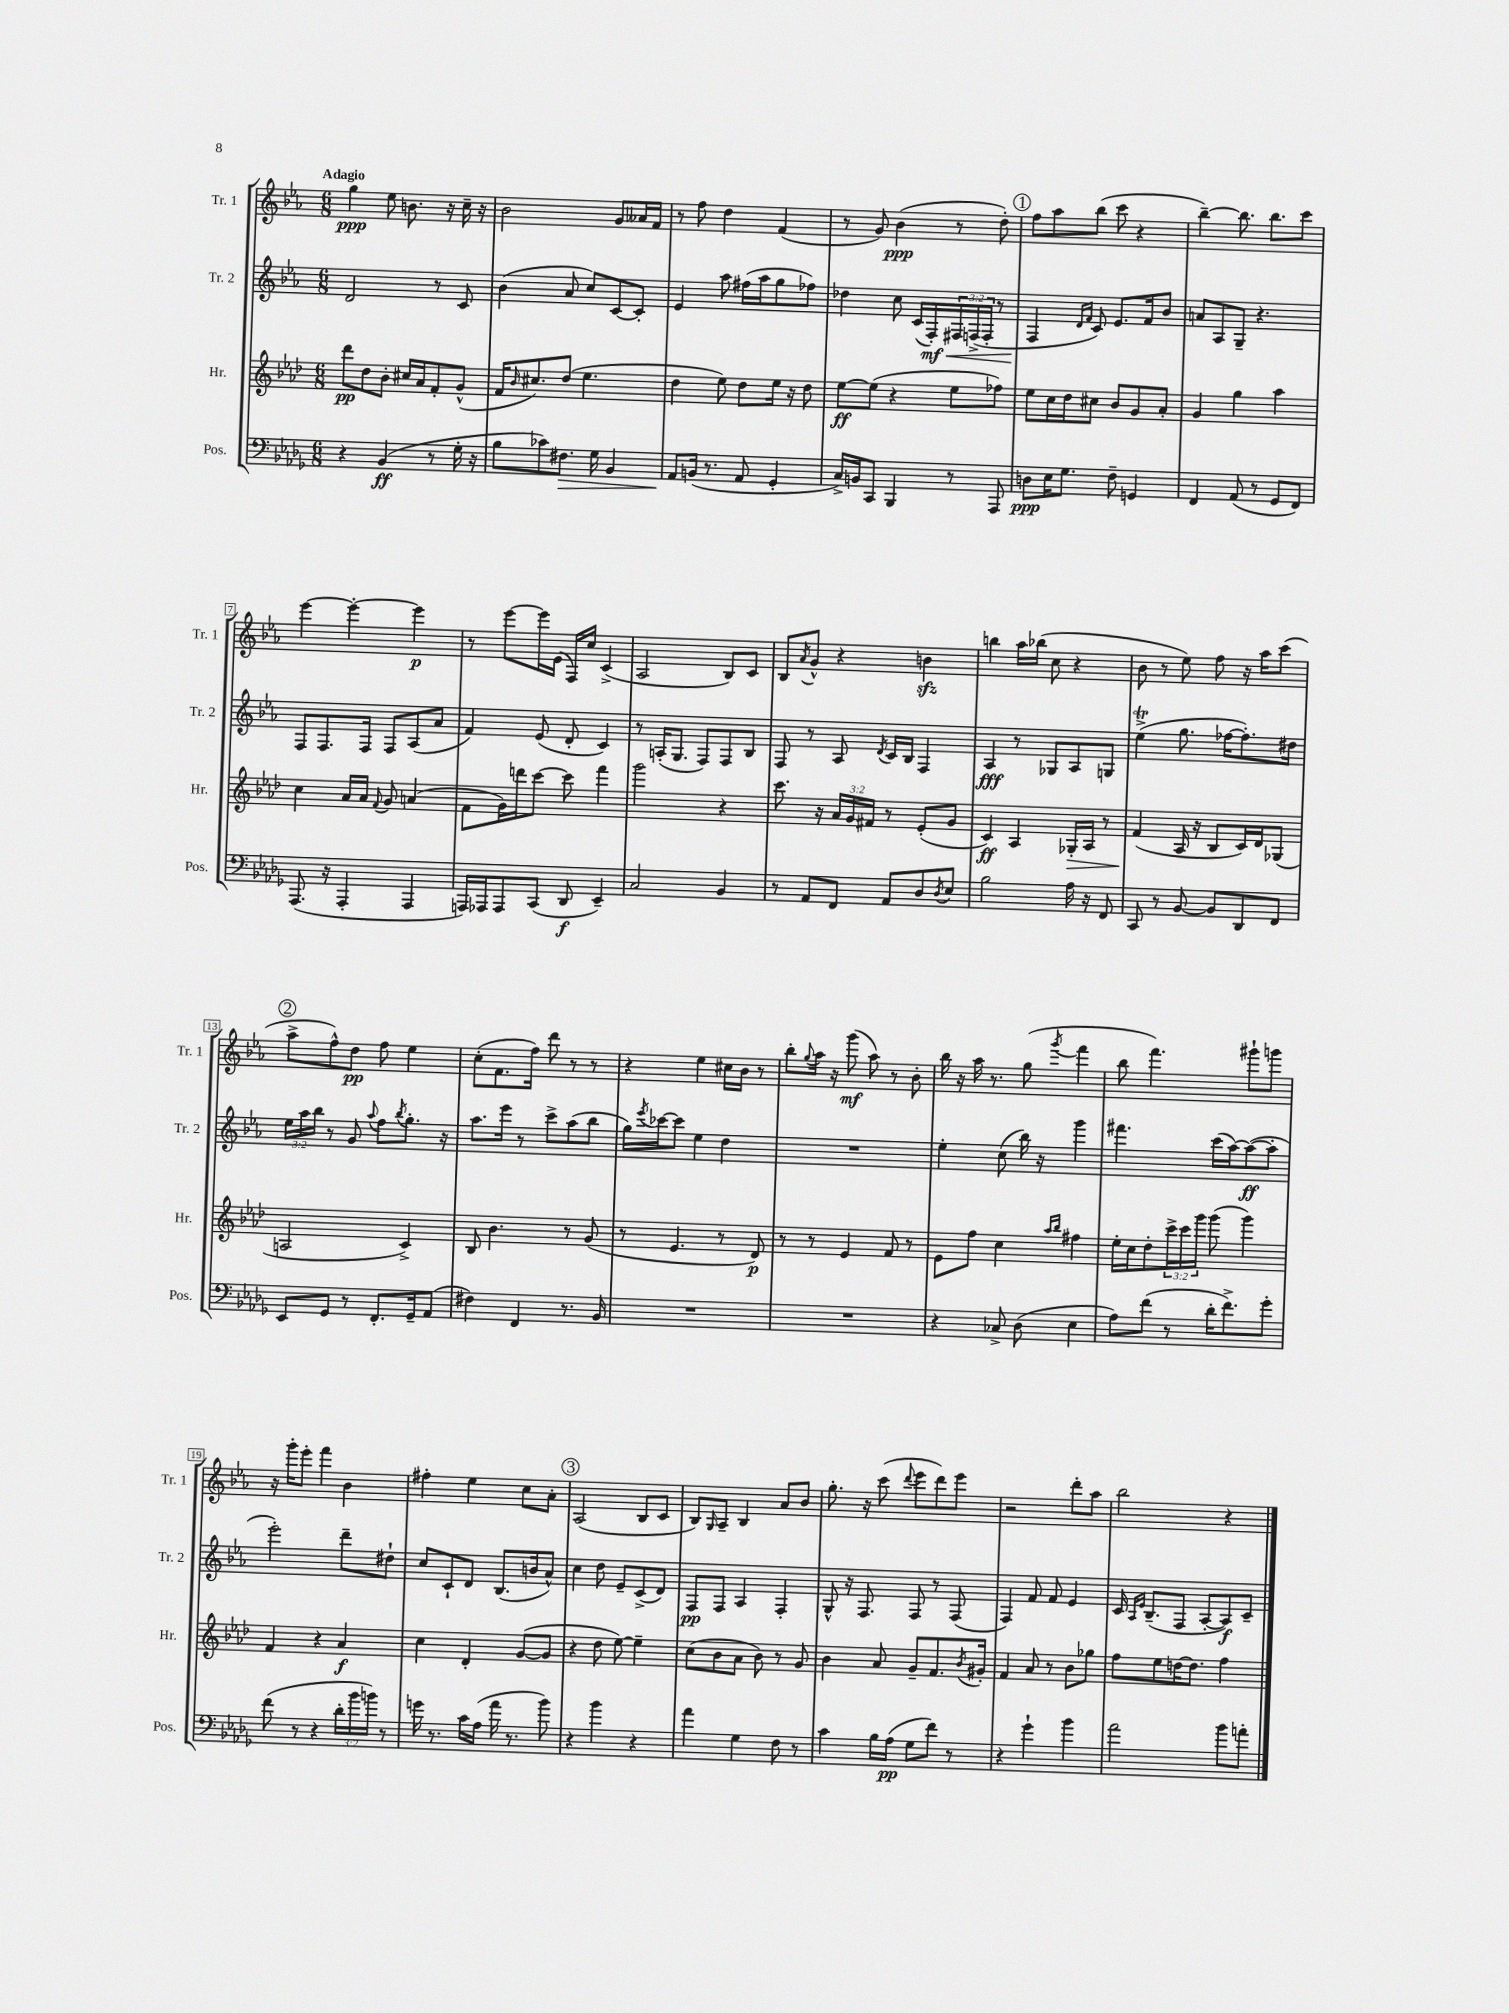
<<
\new StaffGroup <<
\new Staff = "s0" \with { instrumentName = "Tr. 1" shortInstrumentName = "Tr. 1" } {
    \clef treble \key ees \major \numericTimeSignature \time 6/8 \tempo "Adagio"
    g''4\ppp ees''8 b'8. r16 c''16-- r16 |
    bes'2 g'8 aeses'16 f'16 |
    r8 f''8 d''4 f'4( |
    r8 g'8) bes'4\ppp( r8 d''8-.) |
    \mark \markup { \circle "1" } f''8 aes''8 bes''8( c'''8 r4 |
    bes''4~--) bes''8. bes''8. c'''8 |
    ees'''4~ ees'''4~-. ees'''4\p |
    r8 ees'''8~ ees'''16 ees'16( f16) c''16 c'4->( |
    aes2 bes8) c'8 |
    bes8 \acciaccatura { aes'8 } g'8-^ r4 b'4\sfz |
    b''4 aes''16 bes''16( c''8 r4 |
    bes'8 r8 ees''8) f''8 r16 aes''16 c'''8( |
    \mark \markup { \circle "2" } aes''8-> f''8-^) d''8\pp f''8 ees''4 |
    c''8-.( f'8. f''16) d'''8 r8 r8 |
    r4 ees''4 cis''16 bes'16 r8 |
    bes''8-. \appoggiatura { g''8 } aes''16 r16 g'''8\mf( aes''8) r8 bes'8-. |
    bes''16 r16 aes''16 r8. g''8( \acciaccatura { g'''8 } f'''4 |
    bes''8 f'''4.) gis'''8-! g'''8 |
    r16 g'''16-. ees'''8-. f'''4 bes'4 |
    fis''4-. ees''4 c''8 aes'8-. |
    \mark \markup { \circle "3" } aes2( bes8 c'8 |
    bes8) \grace { g16 } aes8-- bes4 aes'8 bes'8 |
    g''8.-. r16 c'''8( \appoggiatura { d'''8 } ees'''8 d'''8) ees'''8 |
    r2 d'''8-. aes''8 |
    bes''2 r4 \bar "|." |
}
\new Staff = "s1" \with { instrumentName = "Tr. 2" shortInstrumentName = "Tr. 2" } {
    \clef treble \key ees \major \numericTimeSignature \time 6/8 \override Staff.TupletNumber.text = #tuplet-number::calc-fraction-text
    d'2 r8 c'8 |
    bes'4( aes'8 c''8) c'8~ c'8-. |
    ees'4 aes''8 fis''16( aes''16 g''8 fes''8) |
    des''4 c''8 c'16( f16-.\mf\<) \tuplet 3/2 { fis16 f16->( f16-. } r8 |
    \mark \markup { \circle "1" } f4\! \grace { d'16 f'16 } c'8) ees'8. f'16 bes'8 |
    a'8 aes8 g8-- r4. |
    f8 f8. f16 f8 aes8( aes'8 |
    f'4) ees'8( d'8-. c'4) |
    r8 a16-.( g8. f8) f8 bes8 |
    f8 r8 aes8 \acciaccatura { d'8 } c'16 bes16 f4 |
    aes4\fff r8 ges8 aes8 g8 |
    ees''4->\trill( g''8. fes''16~ fes''8.-.) dis''16 |
    \mark \markup { \circle "2" } \tuplet 3/2 { ees''16 aes''16 bes''16 } r8 g'8 \appoggiatura { aes''8 } f''8 \acciaccatura { bes''8 } g''8.-. r16 |
    aes''8. ees'''16 r8 c'''8-> aes''8( bes''8 |
    g''16) \acciaccatura { ees'''8 } ces'''16~ ces'''8 ees''4 d''4 |
    R2. |
    ees''4-. c''8( bes''16) r16 g'''4 |
    fis'''4. c'''16( aes''16~) aes''8~\ff( aes''8-. |
    ees'''2-.) d'''8-- dis''8-! |
    c''8 c'8-! d'8 bes8.( b'16 aes'8-^) |
    \mark \markup { \circle "3" } c''4 d''8 ees'8-- c'8->( d'8) |
    f8\pp f8 aes4 f4-. |
    g8-^ r16 f8. f8 r8 f8( |
    f4) f'8 f'8 ees'4 |
    c'16 \grace { aes16 ees'16 } bes8.--( f8 aes8~-. aes8\f) c'8-- \bar "|." |
}
\new Staff = "s2" \with { instrumentName = "Hr." shortInstrumentName = "Hr." } {
    \clef treble \key aes \major \numericTimeSignature \time 6/8 \override Staff.TupletNumber.text = #tuplet-number::calc-fraction-text
    des'''8\pp des''8 bes'8-. cis''16 aes'16 f'8-. g'8-^( |
    f'16 \grace { bes'16 } cis''8.) des''8( ees''4. |
    des''4 ees''8) des''8 ees''16 r16 des''8 |
    ees''8~\ff ees''8( r4 ees''8 fes''8) |
    \mark \markup { \circle "1" } ees''8 c''16 des''16 cis''8 bes'8 g'8 aes'8-. |
    g'4 g''4 aes''4 |
    c''4 aes'16 aes'16 \appoggiatura { f'8 } g'8 a'4( |
    f'8 g'16) d'''16 c'''8~ c'''8 f'''4 |
    g'''2 r4 |
    c'''8. r16 \tuplet 3/2 { aes'16 g'16 fis'16 } r8 ees'8-.( g'8 |
    c'4\ff) aes4 ges16-.\> aes16 r8 |
    f'4\!( aes16 r16 bes8 c'16) des'16 ges8( |
    \mark \markup { \circle "2" } a2 c'4->) |
    bes8 bes'4. r8 g'8( |
    r8 ees'4. r8 des'8\p) |
    r8 r8 ees'4 f'8 r8 |
    ees'8 f''8 c''4 \grace { aes''16 bes''16 } fis''4 |
    ees''16-. c''16 des''8-. \tuplet 3/2 { c'''16-> c'''16 g'''16 } g'''8( g'''4) |
    f'4 r4 aes'4\f |
    c''4 des'4-. g'8~( g'8 |
    \mark \markup { \circle "3" } r4 des''8 ees''8~) ees''4-- |
    c''8( bes'8 aes'8 bes'8) r8 g'8 |
    bes'4 aes'8 g'8-- f'8. \acciaccatura { bes'8 } gis'16-. |
    f'4 aes'8 r8 bes'8 ges''8 |
    f''8 ees''8 d''16~ d''8. f''4 \bar "|." |
}
\new Staff = "s3" \with { instrumentName = "Pos." shortInstrumentName = "Pos." } {
    \clef bass \key des \major \numericTimeSignature \time 6/8 \override Staff.TupletNumber.text = #tuplet-number::calc-fraction-text
    r4 bes,4\ff( r8 ges16-. r16 |
    bes8 ces'8) fis8.\> ges16 bes,4 |
    aes,8\! b,16( r8. aes,8 ges,4-. |
    c16->) b,16 c,8 bes,,4 r8 aes,,8 |
    \mark \markup { \circle "1" } d8\ppp ees16 ges8. f8-- g,4 |
    f,4 aes,8( r8 ges,8 f,8) |
    aes,,8.( r16 aes,,4-. aes,,4 |
    a,,16) aes,,16 aes,,8 c,8( des,8\f ees,4--) |
    c2 bes,4 |
    r8 aes,8 f,8 aes,8 des8 \acciaccatura { des8 } ees8 |
    bes2 aes16 r16 f,8 |
    c,8 r8 bes,8~ bes,8 des,8 f,8 |
    \mark \markup { \circle "2" } ees,8 ges,8 r8 f,8.-. ges,16-- aes,8( |
    fis4) f,4 r8. bes,16 |
    R2. |
    R2. |
    r4 ces8-> des8( ees4 |
    aes8) f'8( r8 des'16-. f'8.->) ges'8-. |
    f'8( r8 r4 \tuplet 3/2 { des'16-. bes'16 b'16) } r8 |
    g'16 r8. c'16 aes16( aes'16 r8. bes'8) |
    \mark \markup { \circle "3" } r4 bes'4 r4 |
    aes'4 ges4 f8 r8 |
    c'4 bes16 aes16\pp( ges8 f'8) r8 |
    r4 ges'4-! bes'4 |
    aes'2 bes'8 a'8-. \bar "|." |
}
>>
>>
\layout { \context { \Score \override BarNumber.stencil = #(make-stencil-boxer 0.1 0.3 ly:text-interface::print) } }
